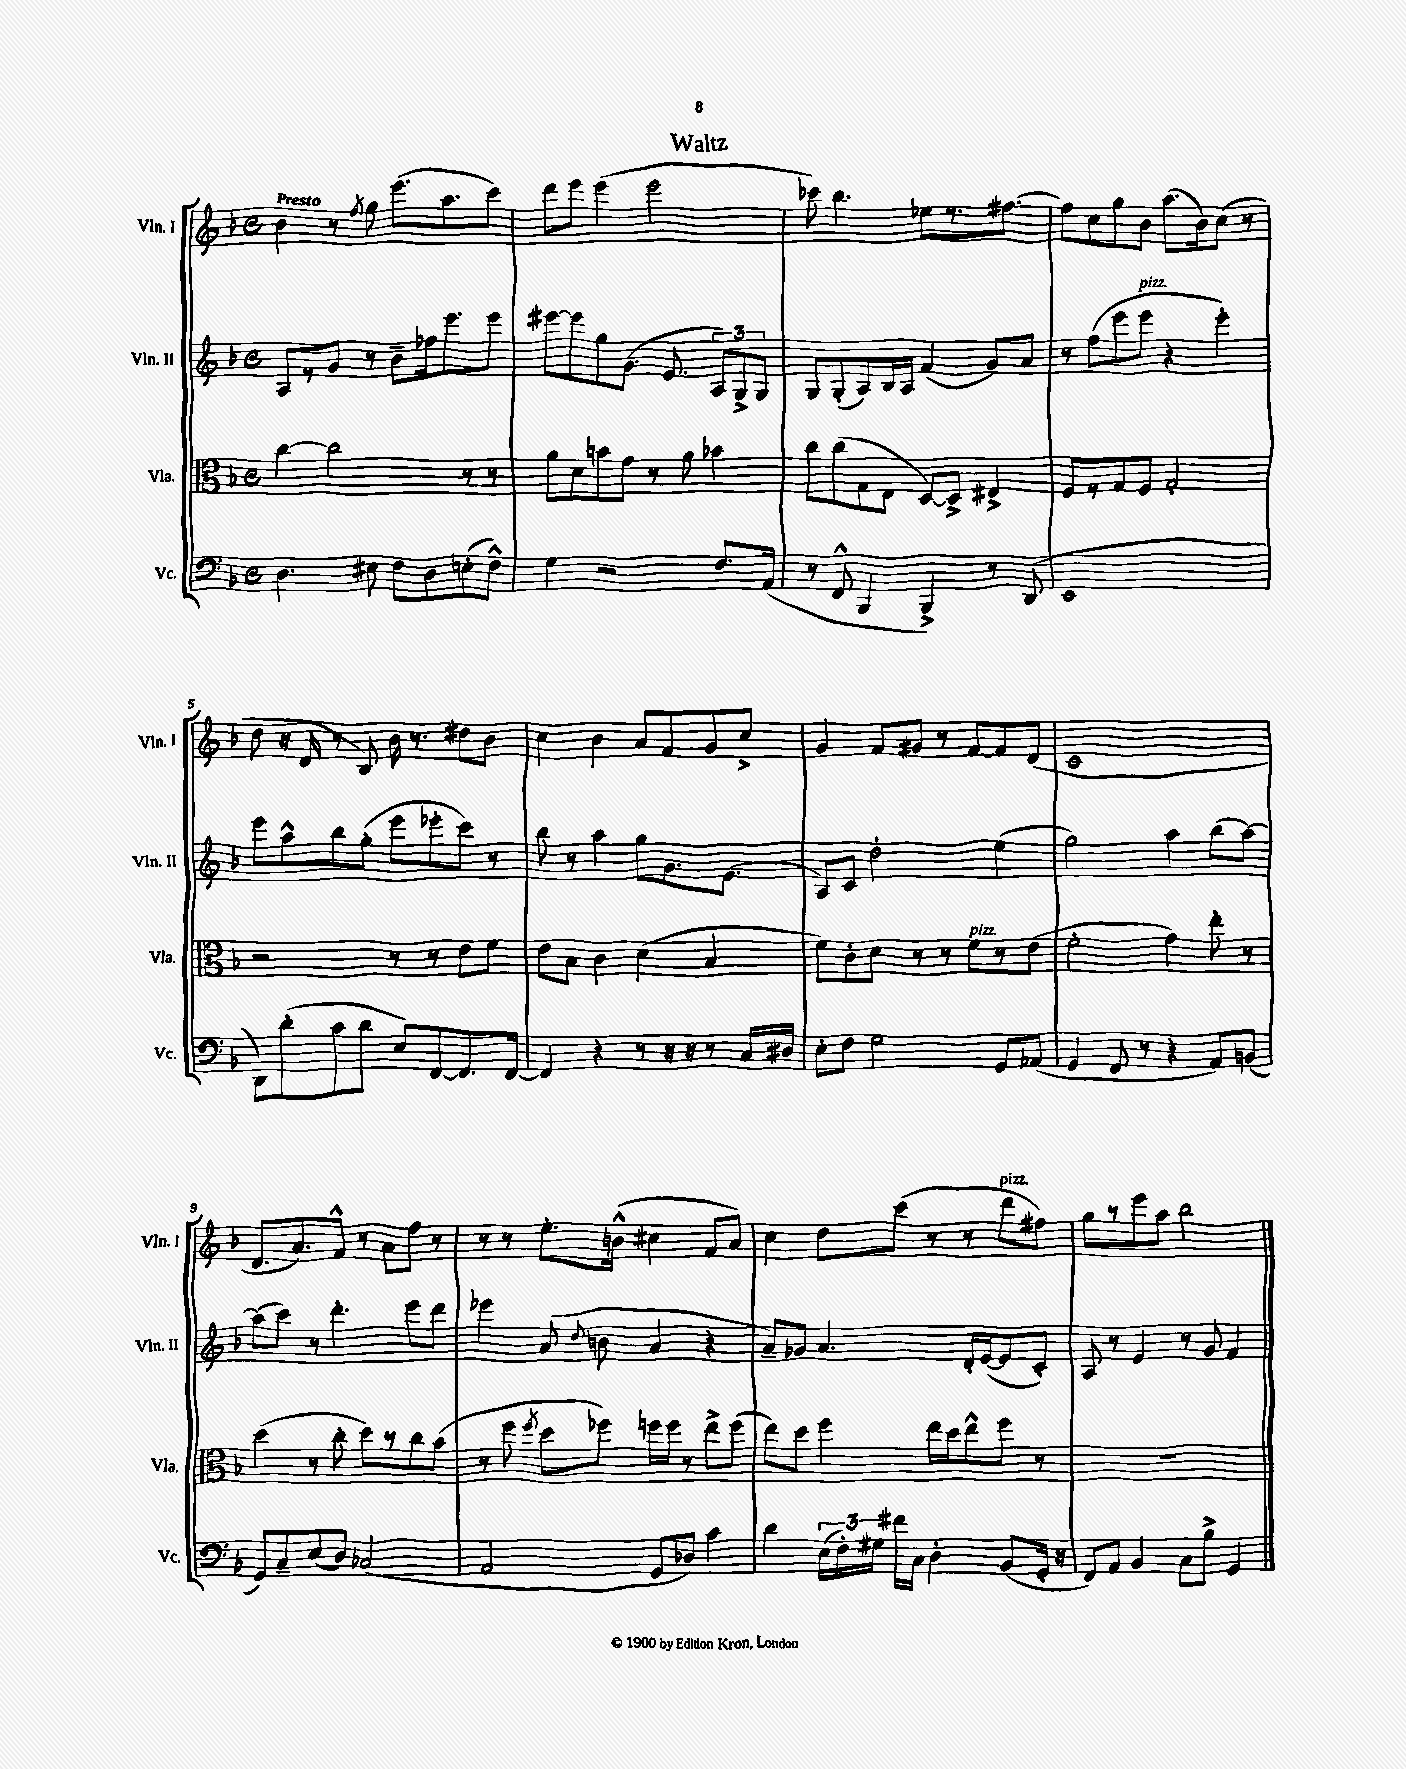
\header { title = "Waltz" }
<<
\new StaffGroup <<
\new Staff = "s0" \with { instrumentName = "Vln. I" shortInstrumentName = "Vln. I" } {
    \clef treble \key f \major \defaultTimeSignature \time 4/4 \tempo "Presto"
    \autoBeamOff bes'4 r8 \acciaccatura { f''8 } g''8 e'''8.[( a''8. c'''8]) |
    d'''8[ e'''8] e'''4( e'''2 |
    ces'''8) bes''4. ees''8[ r8. fis''8.]~ |
    fis''8[ c''8 g''8 bes'8] a''8.[( bes'16) c''8]( r8 |
    d''8 r16 d'16 r8 bes8) bes'16 r8. dis''8[ bes'8] |
    c''4 bes'4 a'8[ f'8 g'8 c''8]-> |
    g'4 f'8[ gis'8] r8 f'8[~ f'8 d'8]( |
    c'1 |
    d'8.[ a'8.) f'8]-^ r8 a'8[ f''8] r8 |
    r8 r8 e''8.[-. b'16]-^( cis''4 f'8[ a'8]) |
    c''4 d''8[ c'''8]( r8 r8 d'''8[^\markup { \italic "pizz." } fis''8]) |
    g''8[ r8 e'''8 a''8] bes''2 \bar "|." |
}
\new Staff = "s1" \with { instrumentName = "Vln. II" shortInstrumentName = "Vln. II" } {
    \clef treble \key f \major \defaultTimeSignature \time 4/4
    \autoBeamOff a8[ r8 g'8] r8 bes'8[-- fes''16 e'''8. e'''8] |
    eis'''8[~ eis'''8 g''8 g'8.]( e'8. \tuplet 3/2 { a8[) g8-> g8] } |
    g8[ g8-.( a8) bes16 a16] f'4( g'8[) a'8] |
    r8 f''8[( e'''8 e'''8]^\markup { \italic "pizz." } r4 e'''4-.) |
    e'''8[ a''8-^ bes''8 g''8]-.( e'''8[ ees'''8-. c'''8]) r8 |
    bes''8 r8 a''4 g''8[ g'8. e'8.]( |
    a8[) c'8] d''2-. e''4( |
    g''2) a''4 bes''8[( a''8]~) |
    a''8[( c'''8]) r8 d'''4.-. e'''8[ d'''8] |
    ees'''4 a'8( \appoggiatura { d''8 } b'8 a'4 r4 |
    a'8[--) ges'8] a'4. d'16[-. e'16~( e'8 c'8]-.) |
    a8 r8 e'4 r8 g'8 f'4 \bar "|." |
}
\new Staff = "s2" \with { instrumentName = "Vla." shortInstrumentName = "Vla." } {
    \clef alto \key f \major \defaultTimeSignature \time 4/4
    \autoBeamOff c''4~ c''2 r8 r8 |
    a'8[ d'8 b'8 g'8] r8 a'8 bes'4 |
    c''8[ c''8( g8 e8] d8[~) d8]-> eis4-> |
    f8[ r8 g8 f8] g2-. |
    r2 r8 r8 e'8[ f'8] |
    e'8[ bes8] c'4 d'4( bes4 |
    f'8[) c'8-. d'8] r8 r8 f'8[^\markup { \italic "pizz." } r8 e'8]( |
    f'2-. g'4) e''8-. r8 |
    d''4( r8 c''8-. d''8[) r8 c''8 bes'8]( |
    r8 f''8 \acciaccatura { f''8 } d''8[ fes''8]) f''16[ f''16] r8 e''8[-> f''8]( |
    e''8[) d''8] f''4 e''16[ d''16 e''8-^ f''8] r8 |
    r1 \bar "|." |
}
\new Staff = "s3" \with { instrumentName = "Vc." shortInstrumentName = "Vc." } {
    \clef bass \key f \major \defaultTimeSignature \time 4/4
    \autoBeamOff d4. eis8 f8[ d8 e8-.( f8]-^) |
    g4 r2 f8.[ a,16]( |
    r8 f,8-^ bes,,4 bes,,4->) r8 d,8( |
    e,1 |
    d,8[) d'8-.( c'8 d'8] e8[) f,8~ f,8. f,16]~ |
    f,4 r4 r8 r16 r16 r8 c16[ dis16] |
    e8[-. f8] g2 g,8[ aes,8]( |
    g,4 f,8 r8 r4 a,8[) b,8]( |
    g,8[) c8-- e8( d8]) ces2( |
    a,2 g,8[ des8]) c'4 |
    d'4 \tuplet 3/2 { e16[( f16-.) gis16] } fis'16[ c16] d4-. bes,8[( g,16]-. r16 |
    f,8[) a,8] bes,4 c8[ bes8]-> g,4 \bar "|." |
}
>>
>>
